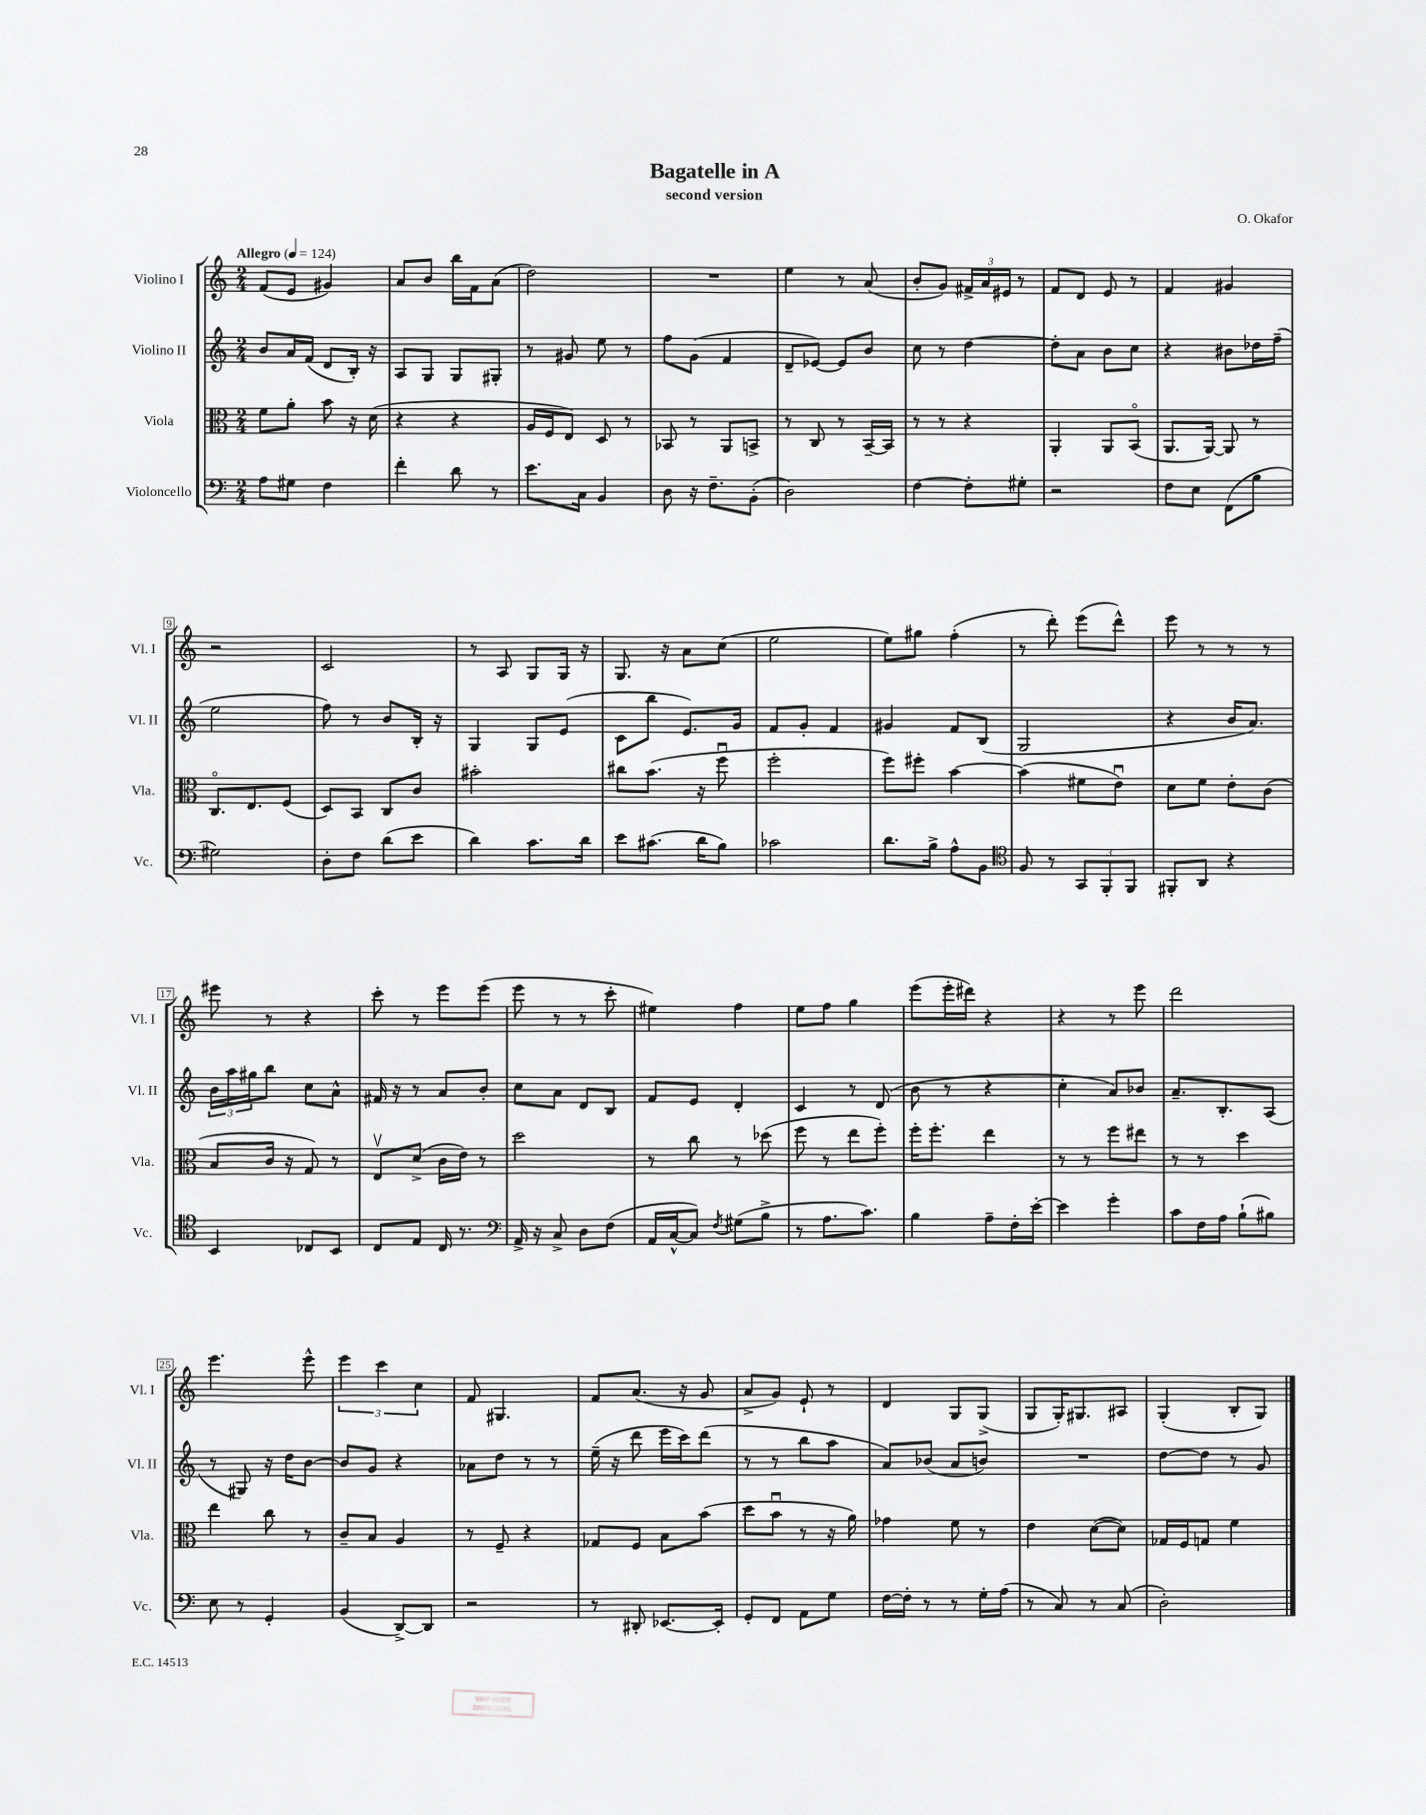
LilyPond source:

\header { title = "Bagatelle in A" composer = "O. Okafor" subtitle = "second version" }
<<
\new StaffGroup <<
\new Staff = "s0" \with { instrumentName = "Violino I" shortInstrumentName = "Vl. I" } {
    \clef treble \key c \major \numericTimeSignature \time 2/4 \tempo "Allegro" 4 = 124
    f'8( e'8 gis'4) |
    a'8 b'8 b''16 f'16 a'8( |
    d''2) |
    R2 |
    e''4 r8 a'8( |
    b'8-. g'8) \tuplet 3/2 { fis'16-> a'16 eis'16 } r8 |
    f'8 d'8 e'8 r8 |
    f'4 gis'4 |
    r2 |
    c'2 |
    r8 a8 g8 g16 r16 |
    g8. r16 a'8 c''8( |
    e''2 |
    e''8) gis''8 f''4-.( |
    r8 d'''8-.) e'''8( d'''8-^) |
    e'''8 r8 r8 r8 |
    eis'''8 r8 r4 |
    c'''8-. r8 e'''8 e'''8( |
    e'''8 r8 r8 c'''8-. |
    eis''4) f''4 |
    e''8 f''8 g''4 |
    e'''8( e'''16-. dis'''16) r4 |
    r4 r8 e'''8 |
    d'''2 |
    e'''4. e'''8-^ |
    \tuplet 3/2 { e'''4 c'''4 c''4 } |
    f'8 gis4. |
    f'8 a'8.( r16 g'8 |
    a'8-> g'8) e'8-! r8 |
    d'4 g8 g8->( |
    g8 g16-.) gis8. ais8 |
    g4-.( b8-. g8) \bar "|." |
}
\new Staff = "s1" \with { instrumentName = "Violino II" shortInstrumentName = "Vl. II" } {
    \clef treble \key c \major \numericTimeSignature \time 2/4
    b'8 a'16 f'16( d'8 b16-.) r16 |
    a8 g8 g8 gis8-. |
    r8 gis'8 e''8 r8 |
    f''8 g'8( f'4 |
    d'8-- ees'8~) ees'8 b'8 |
    c''8 r8 d''4~ |
    d''8-. a'8 b'8 c''8 |
    r4 bis'8 des''16 f''16--( |
    e''2 |
    f''8) r8 b'8 b16-. r16 |
    g4 g8 e'8( |
    c'8 b''8 e'8.) g'16 |
    f'8 g'8-. f'4 |
    gis'4 f'8 b8( |
    g2 |
    r4 b'16 a'8.) |
    \tuplet 3/2 { b'16 a''16 gis''16 } b''8 c''8 a'8-^ |
    fis'16 r16 r8 a'8 b'8-. |
    c''8 a'8 d'8 b8 |
    f'8 e'8 d'4-. |
    c'4 r8 d'8( |
    b'8 r8 r4 |
    c''4-. a'8) bes'8 |
    a'8.-- b8.-. a8( |
    r8 gis8) r16 d''16 b'8~ |
    b'8 g'8 r4 |
    aes'8 d''8 r8 r8 |
    e''16--( r16 d'''8 e'''16 c'''16) d'''8( |
    r8 r8 b''8 a''8 |
    a'8) bes'8( a'8 b'8) |
    R2 |
    d''8~ d''8 r8 g'8 \bar "|." |
}
\new Staff = "s2" \with { instrumentName = "Viola" shortInstrumentName = "Vla." } {
    \clef alto \key c \major \numericTimeSignature \time 2/4
    f'8 a'8-. b'8 r16 d'16( |
    r4 r4 |
    a16 f16 e8) d8 r8 |
    bes,8 r8 a,8 b,8-> |
    r8 c8 r8 b,16~-- b,16 |
    r8 r8 r4 |
    a,4-. a,8 b,8\flageolet( |
    a,8. a,16~) a,8 r8 |
    c8.\flageolet e8. f8( |
    d8) b,8 c8 c'8 |
    bis'2-. |
    cis''8 b'8.( r16 f''8\downbow |
    f''2-. |
    f''8) fis''8-. b'4~ |
    b'4( fis'8 e'8\downbow) |
    d'8 f'8 e'8-. c'8( |
    b8 c'16 r16 g8) r8 |
    e8\upbow d'8->( c'16 e'16) r8 |
    d''2 |
    r8 c''8 r8 des''8( |
    f''8 r8 e''8 f''8-.) |
    f''16-. f''8.-. e''4 |
    r8 r8 f''8 eis''8 |
    r8 r8 d''4 |
    e''4 c''8 r8 |
    c'8-- b8 a4 |
    r8 f8-- r4 |
    ges8 f8 b8 b'8( |
    d''8 b'8\downbow r8 r16 a'16) |
    ges'4 f'8 r8 |
    e'4 d'8~( d'8) |
    ges16 f16 g8 f'4 \bar "|." |
}
\new Staff = "s3" \with { instrumentName = "Violoncello" shortInstrumentName = "Vc." } {
    \clef bass \key c \major \numericTimeSignature \time 2/4
    a8 gis8 f4 |
    f'4-. d'8 r8 |
    e'8. c16 b,4 |
    d8 r16 f8.-- b,8-.( |
    d2) |
    f4~ f8-. gis8-. |
    r2 |
    f8 e8 f,8( b8 |
    gis2) |
    d8-. f8 d'8( e'8 |
    d'4) c'8. d'16 |
    e'8 cis'8.( d'16 b8) |
    ces'2 |
    d'8. b16-> a8-^ b,8 |
    \clef tenor f8 r8 \tuplet 3/2 { g,8 f,8-. f,8 } |
    fis,8-. a,8 r4 |
    b,4 ces8 b,8 |
    c8 e8 c16 r8. |
    \clef bass a,16-> r16 c8-> d8 f8( |
    a,16 c16~-^ c8) \acciaccatura { f8 } gis8( b8-> |
    r8 a8. c'8.) |
    b4 a8-- f16-. e'16~-. |
    e'4 g'4-. |
    c'8 f16 a16 b8-!( bis8) |
    e8 r8 g,4-. |
    b,4( d,8~->) d,8 |
    r2 |
    r8 dis,8-. ees,8.~ ees,16-. |
    g,8-. f,8 a,8 g8 |
    f16~ f16-. r8 r8 g16-. a16( |
    r8 c8) r8 c8( |
    d2-.) \bar "|." |
}
>>
>>
\layout { \context { \Score \override BarNumber.stencil = #(make-stencil-boxer 0.1 0.3 ly:text-interface::print) } }
